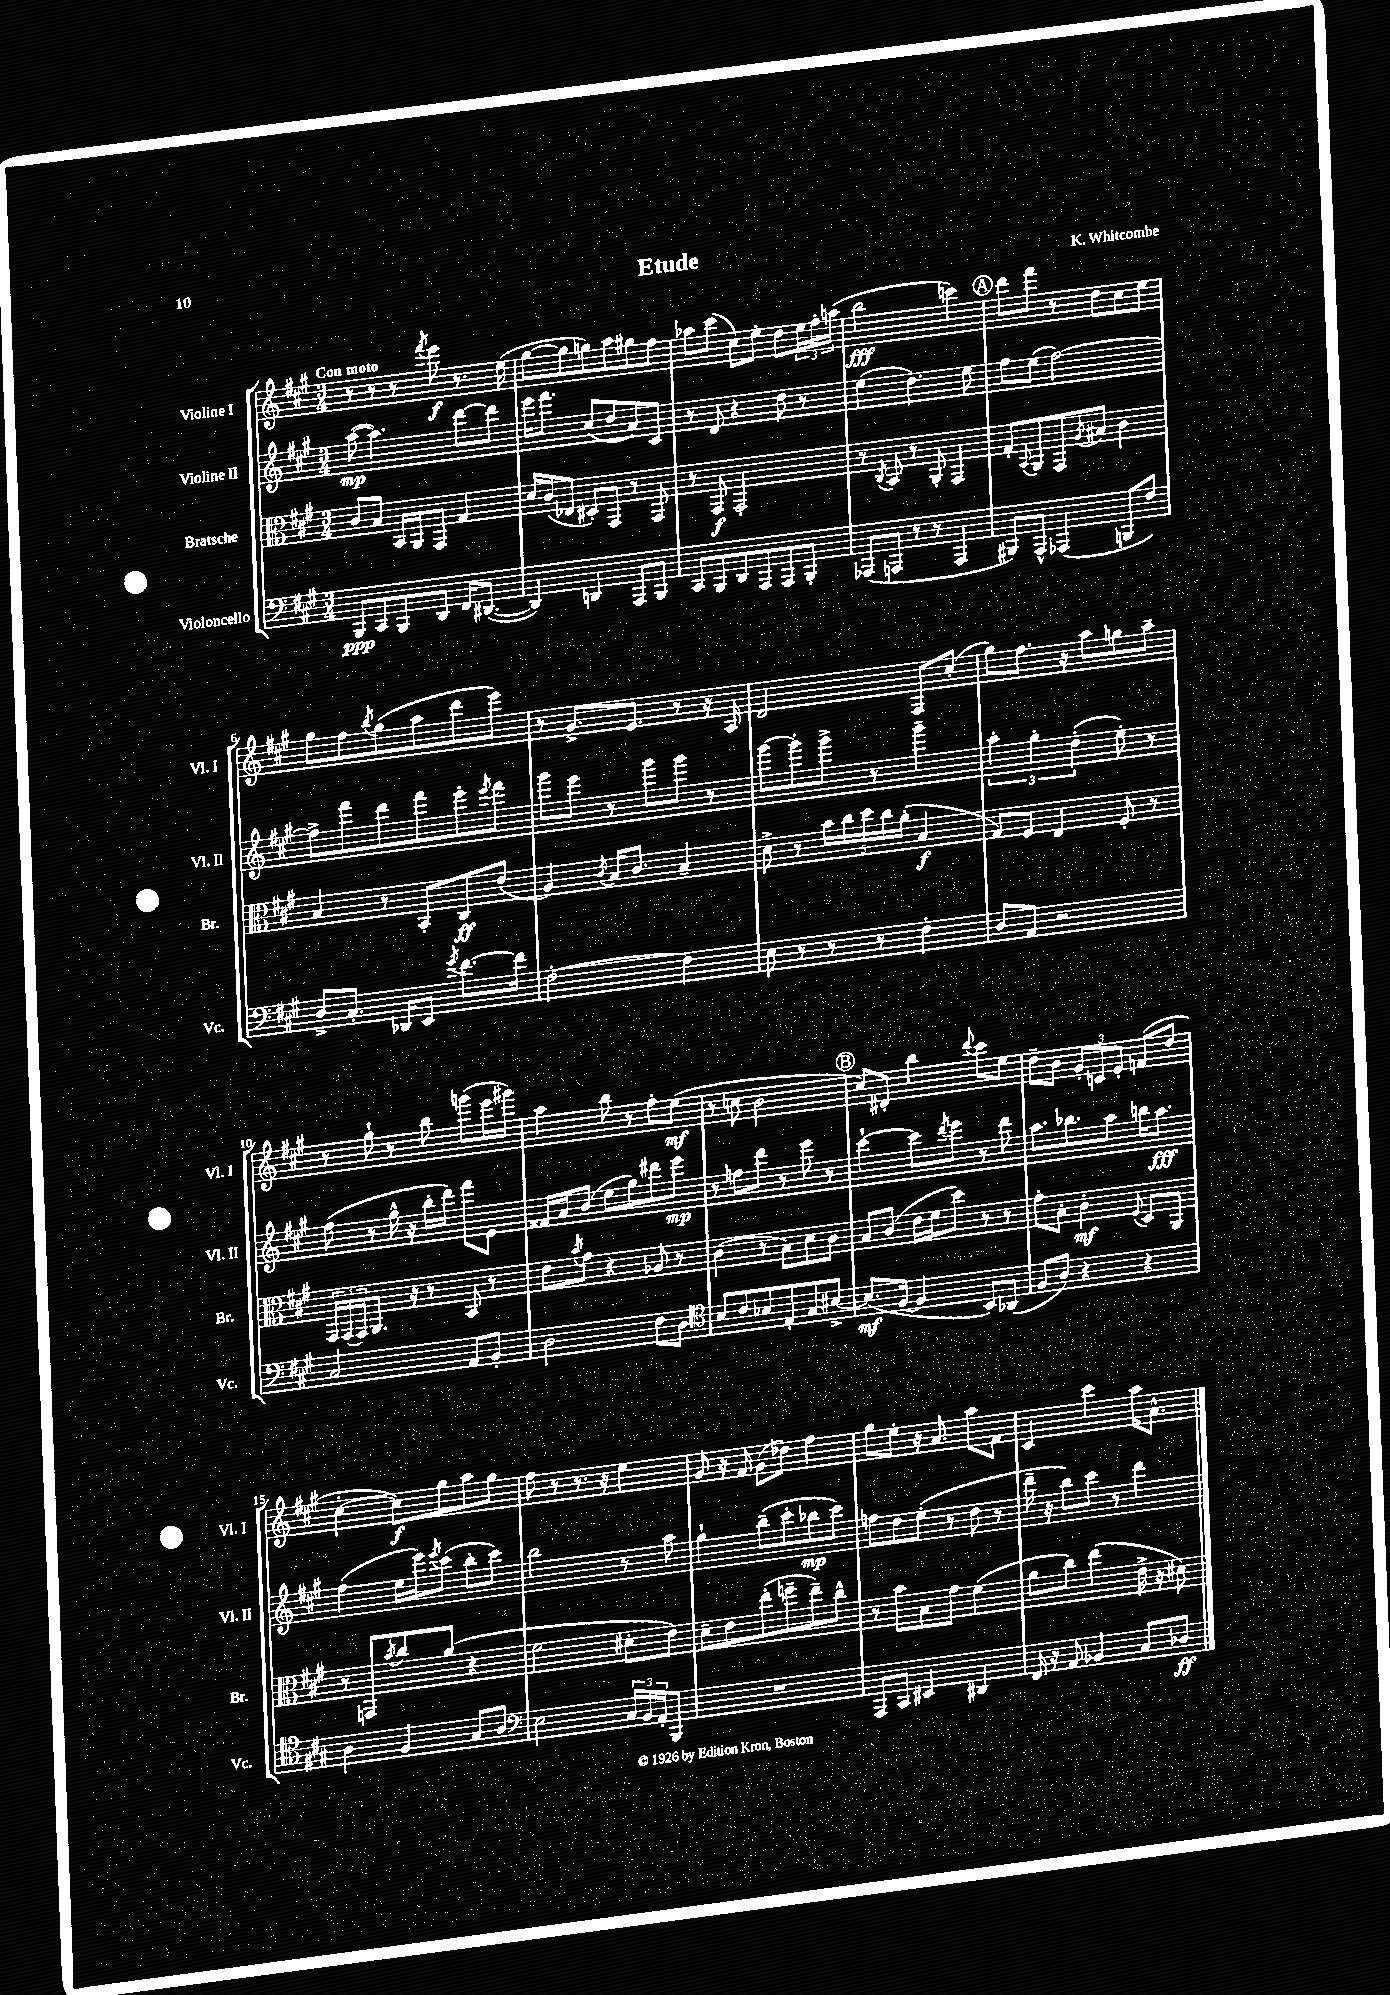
\header { title = "Etude" composer = "K. Whitcombe" }
<<
\new StaffGroup <<
\new Staff = "s0" \with { instrumentName = "Violine I" shortInstrumentName = "Vl. I" } {
    \clef treble \key a \major \numericTimeSignature \time 3/4 \tempo "Con moto"
    r8 r8 r8 \acciaccatura { fis'''8 } e'''8\f r8. e''16( |
    gis''8~ gis''8 g''8) a''8 gis''8 fis''8 |
    aes''8 cis'''8( cis''8) e''8-. d''8 \tuplet 3/2 { e''16 fis''16-. a''16( } |
    b''2\fff c'''4) |
    \mark \markup { \circle "A" } d'''8 fis'''8 r8 d''8 cis''8 e''8 |
    gis''8 fis''8 \acciaccatura { b''8 } gis''8( a''8 d'''8 e'''8) |
    r8 gis'8.-> e'8. r8 r16 a16 |
    d'2 fis8 cis''8-.( |
    gis''8) fis''8. r16 a''8 g''8 a''8-- |
    r8 gis''8-! r8 b''8 g'''8( e'''16 gis'''16) |
    a''4 b''8 r8 fis''8-. e''8\mf( |
    r8 c''8 b'2 |
    \mark \markup { \circle "B" } cis''8) dis'8-. b''4 \appoggiatura { d'''8 } cis'''8 e''8 |
    d''8-- b'8 \tuplet 3/2 { gis'8-. c'8 e'8-. } f'8( d''8 |
    cis''4~-. cis''8\f) gis''8 a''8 gis''8 |
    fis''8 r8 r8. r16 e''4 |
    gis'8 r16 fis'16 gis'8( des''8) fis''4 |
    gis''8 e''8-. r16 a'8. a''8 fis'8 |
    cis'4 cis'''4 a''16 a'8.-^ \bar "|." |
}
\new Staff = "s1" \with { instrumentName = "Violine II" shortInstrumentName = "Vl. II" } {
    \clef treble \key a \major \numericTimeSignature \time 3/4
    a''8~\mp( a''4.) d'''8~ d'''8 |
    e'''16 fis'''8. cis''8( d''8 a'8) cis'8 |
    r8 d'8 r4 d''8 r8 |
    e''4( d''4.) e''8 |
    \mark \markup { \circle "A" } fis''8 e''8( fis''2~) |
    fis''8-> fis'''8 d'''8 fis'''8 e'''8-. \acciaccatura { e'''8 } fis'''8 |
    gis'''8 e'''8 r8 gis'''8 gis'''8 r8 |
    gis'''8~ gis'''8-. gis'''8-> r8 gis'''4-- |
    \tuplet 3/2 { a''4-. gis''4-. d''4-.( } e''8-.) r8 |
    fis''8( r8 gis''16-^ r16 b''16-. d'''16) fis'''8 e'8 |
    fisis'16 a'16 b'8( e''8 gis''8) dis'''8 e'''8\mp |
    r8 f''8 d'''8 r8 e'''8 r8 |
    \mark \markup { \circle "B" } cis'''4~-! cis'''8 \acciaccatura { d'''8 } e'''8 r8 d'''8 |
    a''8. bes''8. a''8 b''16 a''8.\fff |
    fis''4( e''16 e'''16) \acciaccatura { e'''8 } cis'''8( b''8-. cis'''8) |
    b''2 r8 a''8 |
    gis''4-! b''8--( cis'''8-. bes''8\mp cis'''8) |
    f''8 d''8 e''8-.( r8 d''8 r8 |
    d'''16-- r16 b''8) cis'''8 r8 d'''4 \bar "|." |
}
\new Staff = "s2" \with { instrumentName = "Bratsche" shortInstrumentName = "Br." } {
    \clef alto \key a \major \numericTimeSignature \time 3/4
    cis'8 b8 b,16 a,16 gis,8 gis4 |
    d'16 cis'16( ees8 dis8-.) gis,8 r8 gis,8 |
    r8 gis,8\f gis,2-. |
    r8 \acciaccatura { cis8 } b,8 r8 a,8-. gis,4 |
    \mark \markup { \circle "A" } gis8-. \appoggiatura { b,8 } a,8 gis,8 \acciaccatura { a8 } bis8 cis'4 |
    b4 r8 b,8-. cis8\ff e'8( |
    a4) \acciaccatura { cis'8 } b16 cis'8. b4-- |
    d'8-> r8 \tuplet 5/4 { b'16 cis''16 d''16 cis''16 a'16-.( } b4\f |
    gis8) fis8 e4 fis8-. r8 |
    \tuplet 3/2 { gis,16 gis,16( gis,16) } a,8. r16 r8 b,8 r8 |
    e'8 \acciaccatura { b'8 } gis'8 r4 aes8 r8 |
    cis'4( r8 b8) d'8 cis'8 |
    \mark \markup { \circle "B" } b8 cis'8( e'16 fis'16 d''8) r8 r8 |
    gis'8-. b8-. cis'4-.\mf \appoggiatura { fis8 } d8 a,8 |
    r8 g,8 \acciaccatura { b'8 } cis''8 a'8( r4 |
    fis'2 dis'8-. e'8) |
    d'8-- e'8 e''8-.( f''8-- e''8--) cis''8-^ |
    r8 b'8 b8 gis'8 fis'4( |
    a'8 cis''8) e''4( e'16-> r16 dis'8) \bar "|." |
}
\new Staff = "s3" \with { instrumentName = "Violoncello" shortInstrumentName = "Vc." } {
    \clef bass \key a \major \numericTimeSignature \time 3/4
    b,,8\ppp cis,8 b,,8 d,8 fis,16 dis,8.~( |
    dis,4) d,4 a,,8 b,,8 |
    cis,8 b,,8 d,8 a,,8 a,,8 b,,8-. |
    aes,,8( a,,8 r8 r8 a,,4 |
    \mark \markup { \circle "A" } bis,,8) a,,8-^ aes,,4( b,,8 fis8) |
    d8-> cis8.-. des,16 e,8 \acciaccatura { gis'8 } fis'8.~ fis'16 |
    fis2~-. fis4 |
    e8 r8 r8 r8 fis4-. |
    d8 a,8 r2 |
    cis2 a,8 b,8-. |
    d2 fis8 d8 |
    \clef tenor b8 cis'8 bes8 e8-. gis8 bis8~-> |
    \mark \markup { \circle "B" } bis8.\mf( fis16~ fis4 b,8) aes,8( |
    fis8 a8) r4 r4 |
    a4 fis4 gis8 a8 |
    \clef bass e2 \tuplet 3/2 { cis16 b,16 a,16-. } b,,8 |
    R2. |
    a,,8 cis,8 eis,4 dis,4 |
    fis,16 r16 a,8 bes,4 cis8 des8\ff \bar "|." |
}
>>
>>
